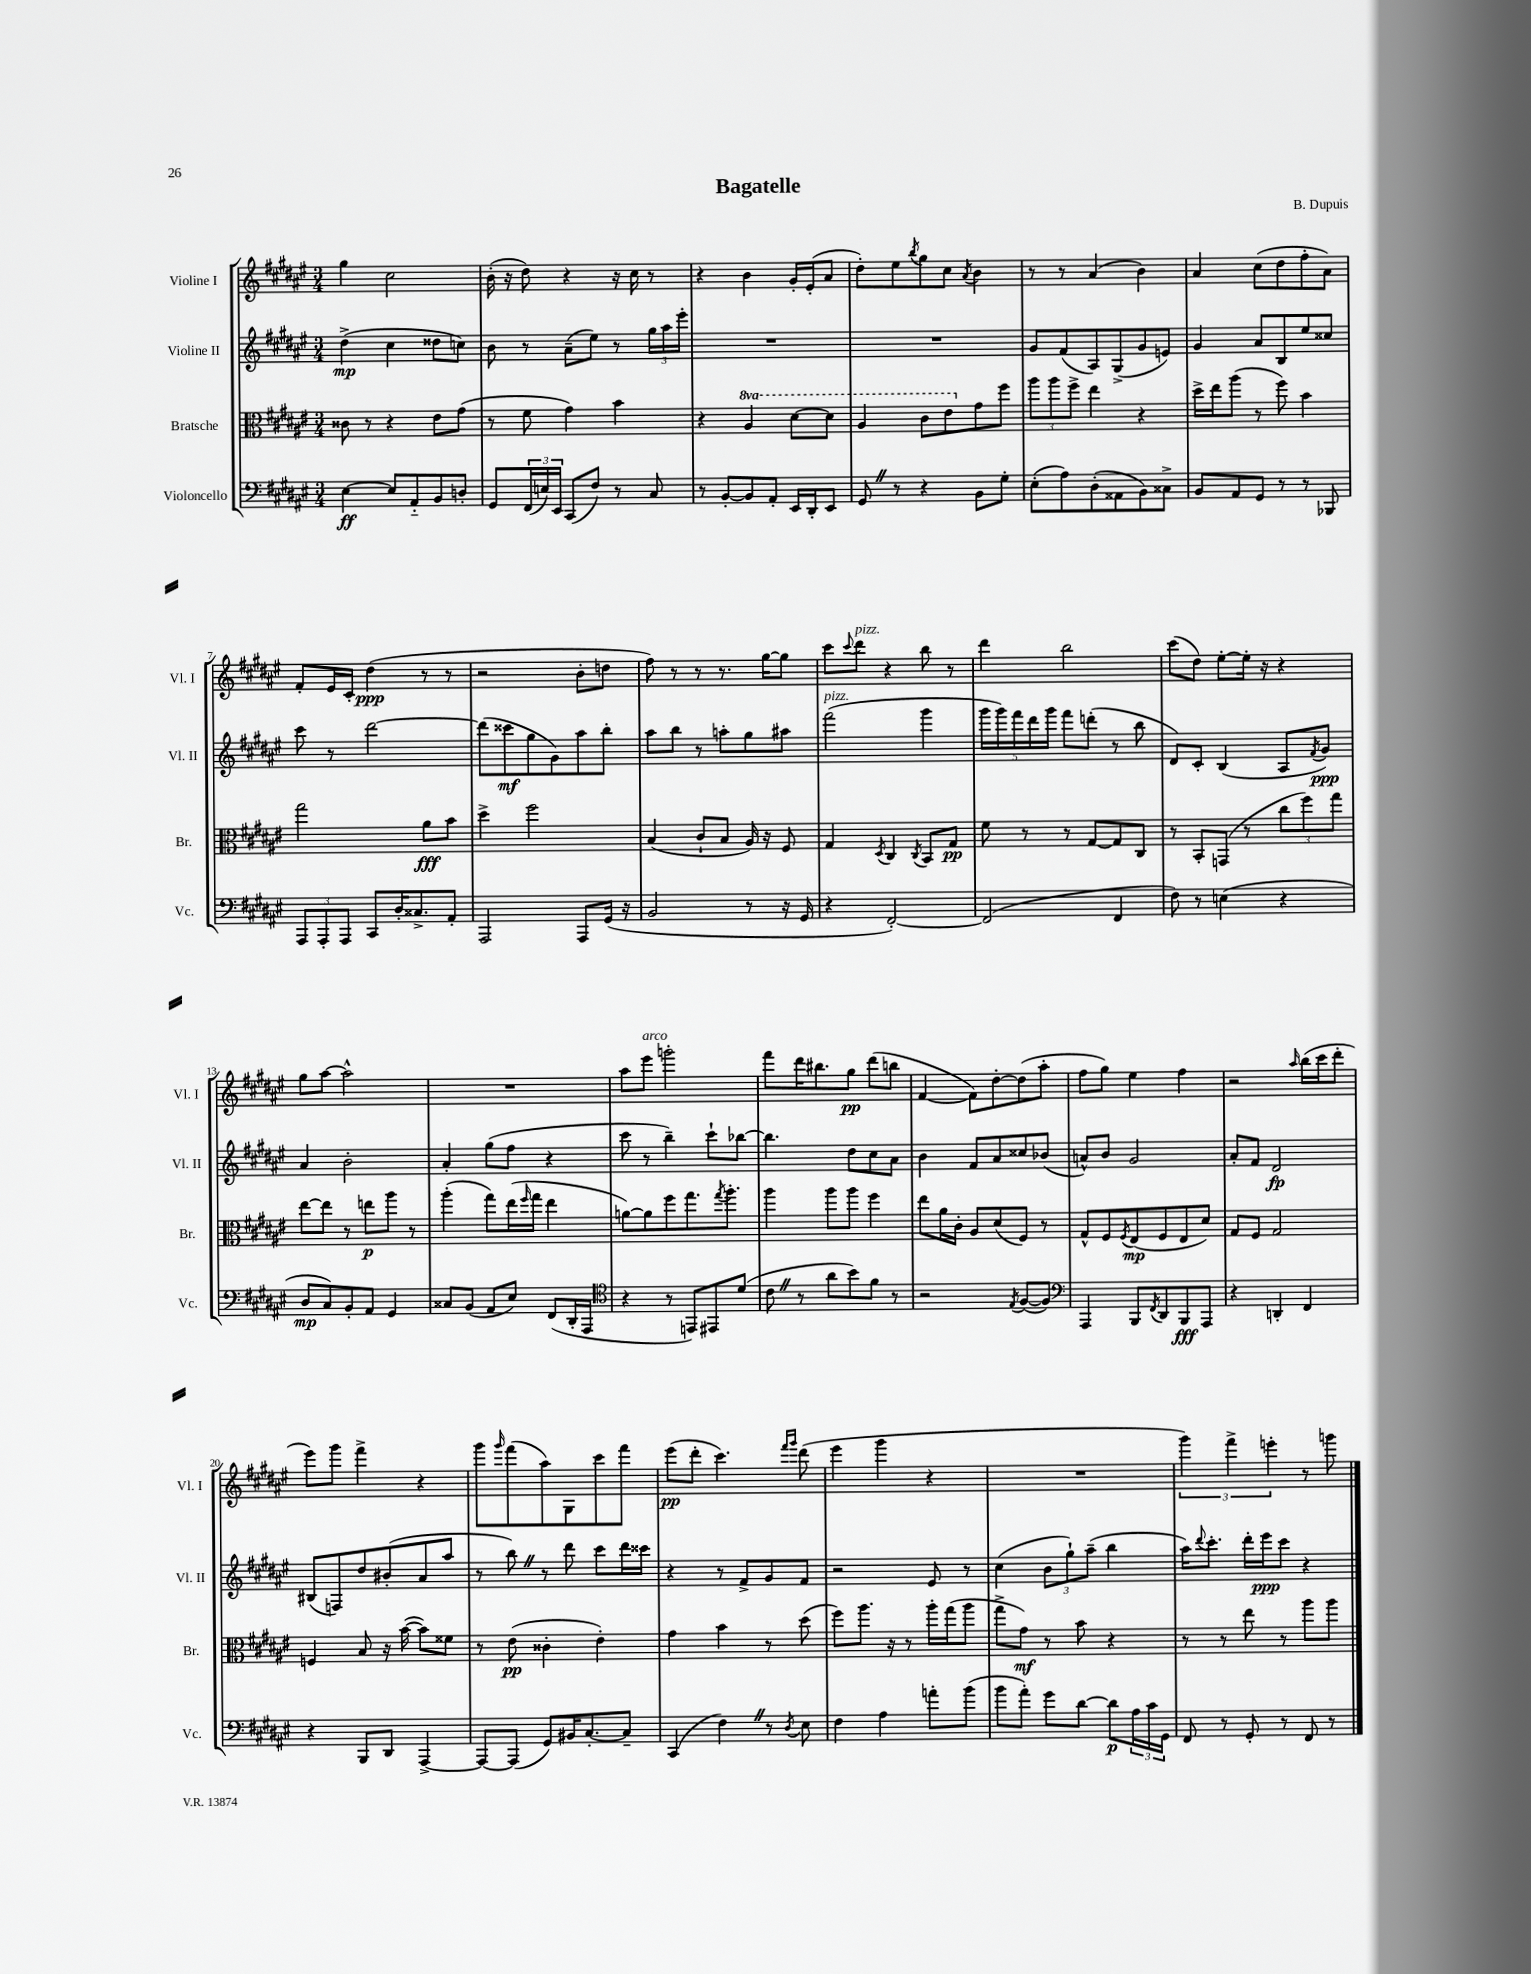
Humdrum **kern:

**kern	**kern	**kern	**kern
*staff4	*staff3	*staff2	*staff1
*clefF4	*clefC3	*clefG2	*clefG2
*k[f#c#g#d#a#e#]	*k[f#c#g#d#a#e#]	*k[f#c#g#d#a#e#]	*k[f#c#g#d#a#e#]
*M3/4	*M3/4	*M3/4	*M3/4
[4E#\	8c##\	(4dd#^\	4gg#\
.	8r	.	.
8E#/]L	4r	4cc#\	2cc#\
8AA#'~/	.	.	.
8BB/	8e#\L	8dd##\L	.
8D'/J	(8g#\J	8cc\J)	.
=	=	=	=
8GG#/L	8r	8b\	(16b'\
.	.	.	16r
(24FF#/L	8f#\	8r	8dd#\)
24E/)	.	.	.
24EE#/JJ	.	.	.
(8CC#/L	4g#\)	(8a#~\L	4r
8F#/J)	.	8ee#\J)	.
8r	4b\	8r	16r
.	.	.	16cc#\
8C#/	.	24gg#\LL	8r
.	.	24aa#\	.
.	.	24eee#'\JJ	.
=	=	=	=
8r	4r	2.r	4r
[8BB'/L	.	.	.
8BB/]	4a#/	.	4b\
8AA#'/J	.	.	.
16EE#/LL	[8dd#\L	.	16g#'/LL
16DD#'/J	.	.	(16e#'/J
8EE#/J	8dd#\]J	.	8a#/J
=	=	=	=
8GG#/	4a#/	2.r	8dd#'\L)
8r	.	.	8ee#\
.	.	.	8qbb/
4r	8cc#\L	.	8gg#\
.	8ee#\	.	8cc#\J
.	.	.	8qa#/
8BB\L	8g#\	.	4b\
8G#'\J	8ff#\J	.	.
=	=	=	=
(8E#'\L	12aa#\L	8g#/L	8r
.	12aa#\	.	.
8A#\)	.	(8f#/	8r
.	12ff#^\J	.	.
(8D#'\	4ee#\	8A#/)	(4a#/
8AA##\	.	(8G#^/	.
8BB\)	4r	8g#/	4b\)
8C##^\J	.	8e/J)	.
=	=	=	=
8BB/L	16dd#^\LL	4g#/	4a#/
.	16ee#\J	.	.
8AA#/	(8aa#\J	.	.
8GG#/J	8r	8a#/L	(8cc#\L
8r	8ff#\)	8B/	8dd#\
8r	4b\	8ee#/	8ff#'\
8BBB-/	.	8cc##/J	8a#\J)
=	=	=	=
12AAA#/L	2gg#\	8ccc#\	8f#'/L
12AAA#'/	.	.	.
.	.	8r	16e#/L
12AAA#/J	.	.	.
.	.	.	16c#'/JJ
8CC#/L	.	[2ddd#\	(4dd#\
16D#'/K	.	.	.
8.C##^/	.	.	.
.	8a#\L	.	8r
8AA#'/J	8b\J	.	8r
=	=	=	=
2AAA#/	4dd#^\	(8ddd#\]L	2r
.	.	8ccc##\	.
.	2ff#\	8gg#\	.
.	.	8g#\)	.
8AAA#/L	.	8aa#\	8b'\L
(16GG#/Jk	.	8bb'\J	8dd\J
16r	.	.	.
=	=	=	=
2BB/	(4B/	8aa#\L	8ff#\)
.	.	8bb\J	8r
.	8c#`/L	8r	8r
.	8B/J	8aa'\L	8.r
8r	16A#/)	8gg#\	.
.	16r	.	[16gg#\LK
16r	8F#/	8aa#\J	8gg#\]J
16GG#/	.	.	.
=	=	=	=
4r	4G#/	(2fff#\	8ccc#\L
.	.	.	8qqccc#/
.	.	.	8ddd#\J
.	8qD#/	.	.
[2FF#'/)	4C#/	.	4r
.	8qC#/	.	.
.	8BB/L	4ggg#\	8bb\
.	8G#/J	.	8r
=	=	=	=
(2FF#/]	8f#\	20ggg#\LL	4ddd#\
.	.	20ggg#\)	.
.	.	20fff#\	.
.	8r	.	.
.	.	20ddd#\	.
.	.	20ggg#\JJ	.
.	8r	8fff#\L	2bb\
.	[8G#/L	(8ddd'\J	.
4FF#/	8G#/]	8r	.
.	8C#/J	8bb\	.
=	=	=	=
8F#\)	8r	8d#/L)	(8ccc#\L
8r	8BB'/L	8c#'/J	8dd#\J)
(4E\	(8GG/J	(4B/	[8ee#'\L
.	8r	.	16ee#'\]Jk
.	.	.	16r
4r	12cc#\L	8A#/L	4r
.	12ff#\)	.	.
.	.	8qf#/	.
.	.	8g#/J)	.
.	12gg#\J	.	.
=	=	=	=
8D#/L	[8ee#\L	4a#/	8gg#\L
8C#/)	8ee#\]J	.	[8aa#\J
8BB'/	8r	2b'\	2aa#^^\]
8AA#/J	8ee\L	.	.
4GG#/	8aa#\J	.	.
.	8r	.	.
=	=	=	=
8C##/L	(4aa#'\	4a#'/	2.r
(8BB/J	.	.	.
8AA#/L	8gg#\L)	(8gg#\L	.
8E#/J)	(16ee#\L	8ff#\J	.
.	16qqff#/	.	.
.	16gg#\JJ	.	.
(8FF#/L	4ee#\	4r	.
16DD#'/L	.	.	.
16AAA#/JJ	.	.	.
=	=	=	=
*clefC4	*	*	*
4r	[8a\L)	8ccc#\	8aa#\L
.	8a\]	8r	8eee#\J
8r	8ff#\	4bb~\)	2ggg'\
8EE/L)	8.gg#\	.	.
8EE#/	.	8ccc#`\L	.
.	8qgg#/	.	.
.	8.aa#'\J	.	.
(8d#/J	.	[8bb-\J	.
=	=	=	=
8c#\	4aa#\	4.bb-\]	8fff#\L
8r	.	.	16ddd#\K
.	.	.	8.bb#\
8a#\L	8aa#\L	.	.
8b\)	8aa#\J	8dd#\L	8gg#\J
8f#\J	4ff#\	8cc#\	(8ddd#\L
8r	.	8a#\J	8bb\J
=	=	=	=
2r	8ee#\L	4b\	[4f#/
.	16a#\L	.	.
.	16c#'\JJ	.	.
.	8A#/L	8f#/L	8f#\]L)
.	(8d#/	8a#/	[8dd#'\
8qE#/	.	.	.
([8F#/L	8F#/J)	8cc##/	(8dd#\]
8F#/]J)	8r	(8b-/J	8aa#'\J
=	=	=	=
*clefF4	*	*	*
4AAA#/	8G#^^/L	8a^^/L)	8ff#\L
.	8F#/	8b/J	8gg#\J)
.	8qF#/	.	.
8BBB/L	(8E#/	2g#/	4ee#\
8qFF#/	.	.	.
8DD#/	8F#/	.	.
8BBB/	8E#/	.	4ff#\
8AAA#/J	8d#/J)	.	.
=	=	=	=
4r	8G#/L	8a#'/L	2r
.	8F#/J	8f#/J	.
4DD'/	2G#/	2d#/	.
.	.	.	16qqaa#/
4FF#/	.	.	(16bb\LL
.	.	.	16ccc#\J
.	.	.	8ddd#'\J
=	=	=	=
4r	4F/	(8B#/L	8eee#\L)
.	.	8F/)	8ggg#\J
8BBB/L	8B/	8dd#/	4fff#^\
8DD#/J	16r	(8b#'/	.
.	([16b\	.	.
[4AAA#^/	8b\]L)	8a#/	4r
.	8f##\J	8aa#/J	.
=	=	=	=
8AAA#/_L	8r	8r	8ggg#\L
.	.	.	16qqggg#/
(8AAA#/]J	(8e#\	8bb\)	(8fff#\
8GG#/L)	4c##'\	8r	8aa#\)
16BB#/K	.	8ddd#\	8G#\
[8.C#'/	.	.	.
.	4e#'\)	8ccc#\L	8ccc#\
8C#~/]J	.	16ddd#\L	8fff#\J
.	.	16ccc##\JJ	.
=	=	=	=
(4CC#/	4g#\	4r	(8eee#\L
.	.	.	8ddd#'\J
4F#\)	4b\	8r	4.ccc#\)
.	.	8f#^/L	.
8r	8r	8g#/	.
.	.	.	16qqfff#/LL
8qD#/	.	.	16qqggg#/JJ
8E#\	(8dd#\	8f#/J	(8ddd#\
=	=	=	=
4F#\	8ff#\L)	2r	4eee#\
.	8.aa#\J	.	.
4A#\	.	.	4ggg#\
.	16r	.	.
.	8r	.	.
8a'\L	16aa#'\LL	8e#/	4r
.	(16gg#\J	.	.
(8b\J	8aa#\J	8r	.
=	=	=	=
8b\L	8gg#^\L	(4cc#\	2.r
8a#'\J)	8g#\J)	.	.
8g#\L	8r	12b\L	.
.	.	12gg#`\)	.
[8d#\J	8b\	.	.
.	.	(12aa#~\J	.
8d#\]L	4r	4bb\	.
24A#\L	.	.	.
24c#\	.	.	.
24GG#\JJ	.	.	.
=	=	=	=
8FF#/	8r	16aa#\LK)	6ggg#\)
.	.	8qqddd#/	.
.	.	8.ccc#'\J	.
8r	8r	.	.
.	.	.	6fff#^\
8GG#'/	8ee#\	16ddd#'\LL	.
.	.	16eee#\J	.
.	.	.	6eee'\
8r	8r	8ccc#\J	.
8FF#/	8aa#\L	4r	8r
8r	8aa#\J	.	8ggg\
==	==	==	==
*-	*-	*-	*-
